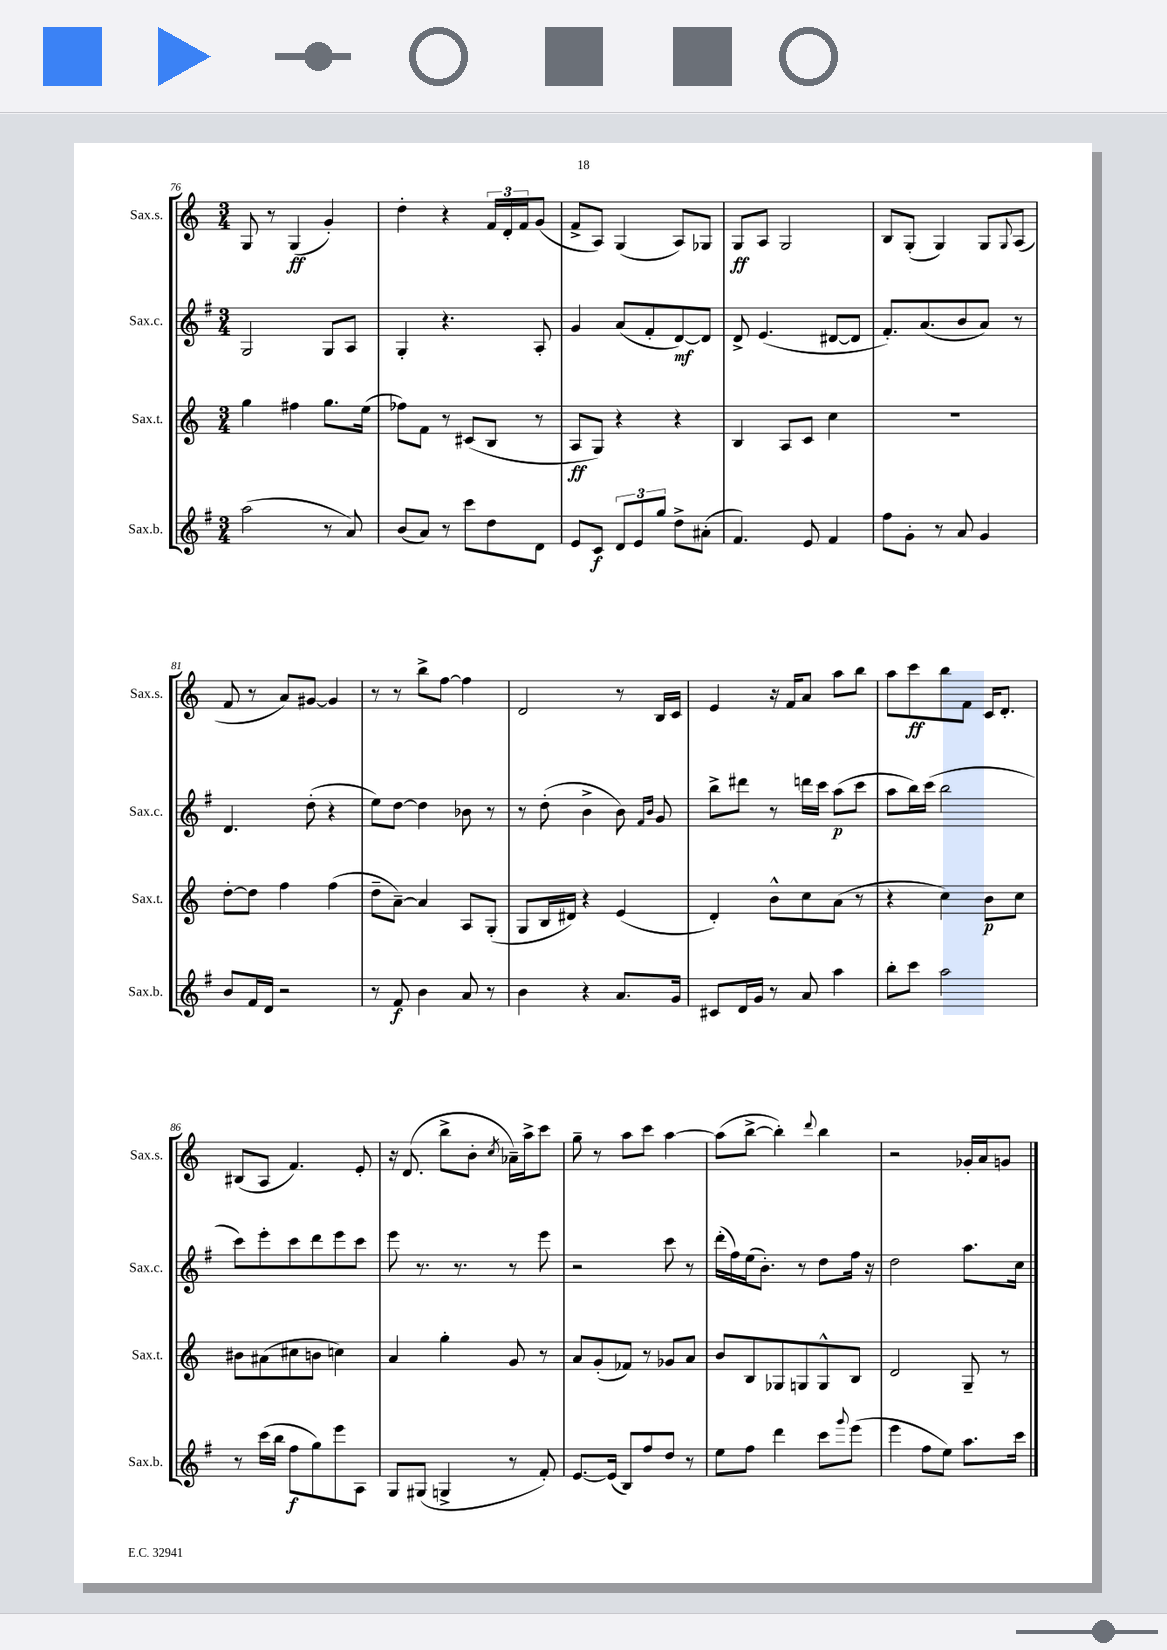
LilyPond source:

<<
\new StaffGroup <<
\new Staff = "s0" \with { instrumentName = "Sax.s." shortInstrumentName = "Sax.s." } {
    \clef treble \key c \major \numericTimeSignature \time 3/4
    g8 r8 g4\ff( g'4-.) |
    d''4-. r4 \tuplet 3/2 { f'16 d'16-. f'16 } g'8( |
    f'8-> a8) g4( a8) ges8 |
    g8\ff a8 g2 |
    b8 g8-.( g4) g8 \appoggiatura { g8 } a8( |
    f'8 r8 a'8) gis'8~ gis'4 |
    r8 r8 b''8-> f''8~ f''4 |
    d'2 r8 b16 c'16 |
    e'4 r16 f'16 a'8 a''8 b''8 |
    a''8 c'''8\ff b''8 f'8 c'16 d'8.-. |
    bis8( a8 f'4.) e'8-. |
    r16 d'8.( b''8-> b'8-. \acciaccatura { c''8 } aes'16--) a''16-> c'''8 |
    g''8-- r8 a''8 c'''8 a''4~ |
    a''8( b''8~-> b''4-.) \appoggiatura { d'''8 } b''4 |
    r2 ges'16-. a'16 g'8 \bar "|." |
}
\new Staff = "s1" \with { instrumentName = "Sax.c." shortInstrumentName = "Sax.c." } {
    \clef treble \key g \major \numericTimeSignature \time 3/4
    g2 g8 a8 |
    g4-. r4. a8-. |
    g'4 a'8( fis'8-. d'8~\mf) d'8 |
    d'8-> e'4.( dis'8~ dis'8 |
    fis'8.-.) a'8.( b'8 a'8) r8 |
    d'4. d''8-.( r4 |
    e''8) d''8~ d''4 bes'8 r8 |
    r8 d''8-.( b'4-> b'8) \grace { fis'16 b'16 } g'8 |
    b''8-> dis'''8 r8 d'''16 c'''16 a''8\p( c'''8 |
    a''8 b''16) c'''16( b''2 |
    c'''8) e'''8-. c'''8 d'''8 e'''8 c'''8 |
    e'''8 r8. r8. r8 e'''8 |
    r2 c'''8 r8 |
    d'''16-.( fis''16) e''16( b'8.-.) r8 d''8 fis''16 r16 |
    d''2 a''8. c''16 \bar "|." |
}
\new Staff = "s2" \with { instrumentName = "Sax.t." shortInstrumentName = "Sax.t." } {
    \clef treble \key c \major \numericTimeSignature \time 3/4
    g''4 fis''4 g''8. e''16( |
    fes''8) f'8 r8 cis'8( b8 r8 |
    a8\ff g8) r4 r4 |
    b4 a8 c'8 c''4 |
    R2. |
    d''8~-. d''8 f''4 f''4( |
    d''8-- a'8~--) a'4 a8 g8-.( |
    g8 b16 dis'16) r4 e'4( |
    d'4-.) b'8-^ c''8 a'8( r8 |
    r4 c''4) b'8\p c''8 |
    bis'8 ais'8( cis''8 b'8 c''4) |
    a'4 g''4-. g'8 r8 |
    a'8 g'8-.( fes'8) r8 ges'8 a'8 |
    b'8 b8 ges8 g8 g8-^ b8 |
    d'2 g8-- r8 \bar "|." |
}
\new Staff = "s3" \with { instrumentName = "Sax.b." shortInstrumentName = "Sax.b." } {
    \clef treble \key g \major \numericTimeSignature \time 3/4
    a''2( r8 a'8) |
    b'8( a'8) r8 c'''8 d''8 d'8 |
    e'8 c'8\f \tuplet 3/2 { d'8 e'8 g''8 } d''8-> ais'8-.( |
    fis'4.) e'8 fis'4 |
    fis''8 g'8-. r8 a'8 g'4 |
    b'8 fis'16 d'16 r2 |
    r8 fis'8\f b'4 a'8 r8 |
    b'4 r4 a'8. g'16 |
    cis'8 d'16 g'16 r8 a'8 a''4 |
    b''8-. c'''8 a''2 |
    r8 c'''16( b''16 fis''8\f g''8) e'''8 a8 |
    g8 gis8( g4-> r8 fis'8-.) |
    e'8.~ e'16( b8) fis''8 d''8 r8 |
    e''8 fis''8 d'''4 c'''8 \appoggiatura { g'''8 } e'''8( |
    e'''4 fis''8 e''8) a''8. c'''16 \bar "|." |
}
>>
>>
\layout { \context { \Score currentBarNumber = #76 } }
